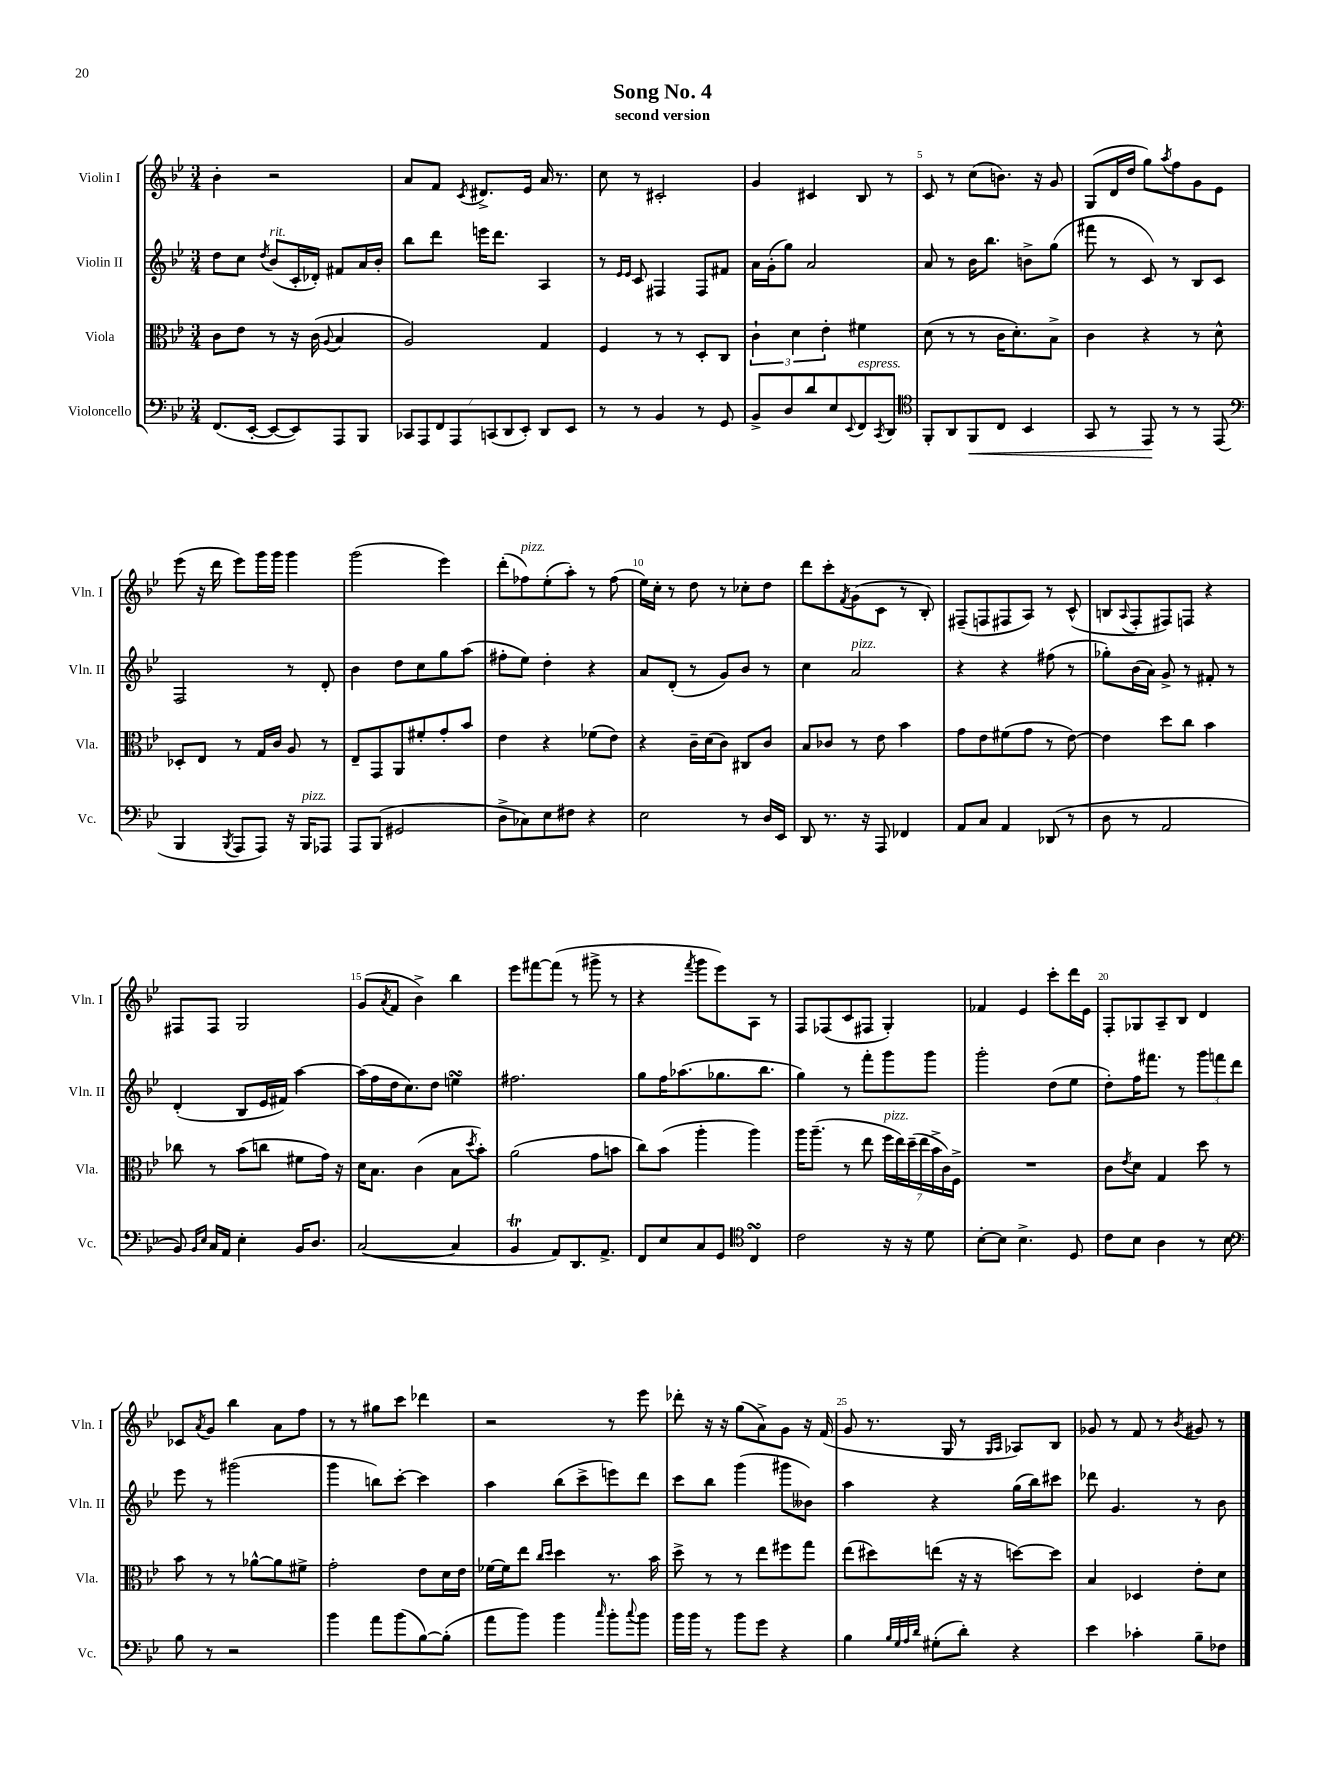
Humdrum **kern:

**kern	**dynam	**kern	**kern	**kern
*part4	*part4	*part3	*part2	*part1
*staff4	*staff4	*staff3	*staff2	*staff1
*I"Violoncello	*	*I"Viola	*I"Violin II	*I"Violin I
*I'Vc.	*	*I'Vla.	*I'Vln. II	*I'Vln. I
*clefF4	*	*clefC3	*clefG2	*clefG2
*k[b-e-]	*	*k[b-e-]	*k[b-e-]	*k[b-e-]
*M3/4	*	*M3/4	*M3/4	*M3/4
=1	=1	=1	=1	=1
(8.FF/L	.	8c\L	8dd\L	4b-'\
.	.	8e-\J	8cc\J	.
[16EE-'/Jk	.	.	.	.
.	.	.	8qdd/	.
!	!	!	!LO:TX:a:i:t=rit.	!
8EE-/L_	.	8r	(8b-/L	2r
8EE-/])	.	16r	16c'/L	.
.	.	(16c\	16d-X'/JJ)	.
.	.	8qqA/	.	.
8AAA/	.	4B-/	8f#X/L	.
8BBB-/J	.	.	16a/L	.
.	.	.	16b-'/JJ	.
=2	=2	=2	=2	=2
14CC-X/L	.	2A/)	8bb-\L	8a/L
14AAA/	.	.	.	.
.	.	.	8ddd\J	8f/J
14FF/	.	.	.	.
14AAA/	.	.	.	.
.	.	.	.	8qc/
.	.	.	16eeen\KL	8.d#X^/L
(14CCn/	.	.	.	.
.	.	.	8.ddd\J	.
14DD/	.	.	.	.
14EE-'/J)	.	.	.	.
.	.	.	.	16e-/Jk
8DD/L	.	4G/	4A/	16a/
.	.	.	.	8.r
8EE-/J	.	.	.	.
=3	=3	=3	=3	=3
8r	.	4F/	8r	8cc\
.	.	.	16qqe-/LL	.
.	.	.	16qqe-/JJ	.
8r	.	.	8c/	8r
4BB-/	.	8r	4F#X/	2c#X'/
.	.	8r	.	.
8r	.	8D'/L	8F#/L	.
8GG/	.	8C/J	8f#X/J	.
=4	=4	=4	=4	=4
8BB-^/L	.	6c`\	16a\LL	4g/
.	.	.	(16g'\J	.
8D/	.	.	8gg\J)	.
.	.	6d\	.	.
8d/	.	.	2a/	4c#X/
.	.	6e-'\	.	.
8E-/	.	.	.	.
8qqEE-/	.	.	.	.
!LO:TX:a:i:t=espress.	!	!	!	!
8FF/	.	4f#X\	.	8B-/
8qCC/	.	.	.	.
8DD/J	.	.	.	8r
=5	=5	=5	=5	=5
*clefC4	*	*	*	*
8FF'/L	.	(8d\	8a/	8c/
8AA/	.	8r	8r	8r
!	!LO:HP:b	!	!	!
8FF/	<	8r	16b-\KL	(8cc\L
.	.	.	8.bb-\J	.
8C/J	.	16c\KL	.	8.bn\J)
.	.	8.d'\)	.	.
4BB-/	.	.	8bn^\L	.
.	.	.	.	16r
.	.	8B-^\J	(8gg\J	8g/
=6	=6	=6	=6	=6
8GG/	.	4c\	8fff#X\	(8G/L
8r	.	.	8r	16d/L
.	.	.	.	16dd/JJ
8EE-/	.	4r	8c/)	8gg\L)
.	.	.	.	8qaa/
8r	[	.	8r	8ff\
8r	.	8r	8B-/L	8g\
(8EE-/	.	8d^^\	8c/J	8e-\J
!!LO:LB:g=z
=7	=7	=7	=7	=7
*clefF4	*	*	*	*
4BBB-/	.	8D-X'/L	2F/	(8eee-\
.	.	8E-/J	.	16r
.	.	.	.	16ddd\
8qBBB-/	.	.	.	.
8AAA/L	.	8r	.	8eee-\L)
8AAA/J)	.	16G/LL	.	16ggg\L
.	.	16c/JJ	.	16ggg\JJ
16r	.	8A/	8r	4ggg\
!LO:TX:a:i:t=pizz.	!	!	!	!
16BBB-/KL	.	.	.	.
8AAA-X/J	.	8r	8d'/	.
=8	=8	=8	=8	=8
8AAA/L	.	8E-~/L	4b-\	(2ggg\
(8BBB-/J	.	8GG/	.	.
2GG#X/	.	8AA/	8dd\L	.
.	.	8f#X'/	8cc\	.
.	.	8g'/	8gg\	4eee-\)
.	.	8b-/J	(8aa\J	.
=9	=9	=9	=9	=9
8D^\L	.	4e-\	8ff#X'\L	(8ddd'\L
!	!	!	!	!LO:TX:a:i:t=pizz.
8C-X\)	.	.	8ee-\J)	8ff-X\)
8E-\	.	4r	4dd'\	(8ee-'\
8F#X\J	.	.	.	8aa'\J)
4r	.	(8f-X\L	4r	8r
.	.	8e-\J)	.	(8ff-\
=10	=10	=10	=10	=10
2E-\	.	4r	8a/L	16ee-\LL)
.	.	.	.	16cc'\JJ
.	.	.	(8d'/J	8r
.	.	16c~\LL	8r	8dd\
.	.	(16d\J	.	.
.	.	8c\J)	8g/L)	8r
8r	.	8C#X/L	8b-/J	8cc-X'\L
16D/LL	.	8c/J	8r	8dd\J
16EE-/JJ	.	.	.	.
=11	=11	=11	=11	=11
8DD/	.	8B-/L	4cc\	8ddd\L
8.r	.	8c-X/J	.	8ccc'\
.	.	.	.	8qf/
!	!	!	!LO:TX:a:i:t=pizz.	!
.	.	8r	2a/	(8g\
16r	.	.	.	.
8AAA/	.	8e-\	.	8c\J
4FF-X/	.	4b-\	.	8r
.	.	.	.	8B-'/)
=12	=12	=12	=12	=12
8AA/L	.	8g\L	4r	(8F#X~/L
8C/J	.	8e-\	.	8Fn/
4AA/	.	(8f#X\	4r	8F#X/
.	.	8g\J	.	8A/J)
(8DD-X/	.	8r	(8ff#X\	8r
8r	.	[8e-\)	8r	(8c^^/
=13	=13	=13	=13	=13
8D\	.	4e-\]	8gg-X'\L)	8Bn/L
.	.	.	.	8qqA/
8r	.	.	(16b-\L	8F'/
.	.	.	16a\JJ)	.
2AA/	.	8dd\L	8g^/	8F#X/)
.	.	8cc\J	8r	8Fn/J
.	.	4b-\	8f#X'/	4r
.	.	.	8r	.
!!LO:LB:g=z
=14	=14	=14	=14	=14
8BB-/)	.	8cc-X\	(4d'/	8F#X/L
16qqBB-/LL	.	.	.	.
16qqE-/JJ	.	.	.	.
16C/LL	.	8r	.	8F#/J
16AA/JJ	.	.	.	.
4E-'\	.	(8b-\L	8B-/L	2G/
.	.	8ccn\J	16e-/L	.
.	.	.	16f#X/JJ)	.
16BB-/KL	.	8f#X\L	[4aa\	.
8.D/J	.	.	.	.
.	.	16g\Jk)	.	.
.	.	16r	.	.
=15	=15	=15	=15	=15
([2C/	.	16d\KL	(16aa\LL]	(8g/L
.	.	8.B-\J	16ff\	.
.	.	.	.	8qa/
.	.	.	16dd\J	8f/J
.	.	.	8.cc\)	.
.	.	(4c\	.	4b-^\)
.	.	.	8dd\J	.
4C/]	.	8B-\L	4eensSsS\	4bb-\
.	.	8qdd/	.	.
.	.	8b-'\J)	.	.
=16	=16	=16	=16	=16
4BB-T/	.	(2a\	2.ff#X\	8eee-\L
.	.	.	.	[8fff#X\
8AA/L)	.	.	.	(8fff#\J]
8.DD/	.	.	.	8r
.	.	8g\L	.	8ggg#X^\
8.AA^/J	.	.	.	.
.	.	8bn\J	.	8r
=17	=17	=17	=17	=17
8FF/L	.	8cc\L)	8gg\L	4r
8E-/	.	(8b-\J	16ff\K	.
.	.	.	(8.aa-X\	.
.	.	.	.	8qfff/
8C/	.	4aa'\	.	8ggg\L
8GG/J	.	.	8.gg-X\	8eee-\)
*clefC4	*	*	*	*
4CsSSS/	.	4aa\)	.	8A\J
.	.	.	8.bb-\J	.
.	.	.	.	8r
=18	=18	=18	=18	=18
2c\	.	16aa\KL	4gg\)	8F/L
.	.	(8.aa~\J	.	.
.	.	.	.	(8F-X/
.	.	8r	8r	8c/
.	.	8ee-\	8fff'\L	8F#X/J
!	!	!LO:TX:a:i:t=pizz.	!	!
16r	.	28ff\LL	8ggg\	4G'/)
.	.	28ee-\)	.	.
16r	.	.	.	.
.	.	(28dd~\	.	.
.	.	28ee-\	.	.
8d\	.	.	8ggg\J	.
.	.	28b-^\	.	.
.	.	28c\)	.	.
.	.	28F^\JJ	.	.
=19	=19	=19	=19	=19
[8B-'\L	.	2.r	2ggg'\	4f-X/
8B-\J]	.	.	.	.
4.B-^\	.	.	.	4e-/
.	.	.	(8dd\L	8ccc'\L
8D/	.	.	8ee-\J	16ddd\L
.	.	.	.	16e-\JJ
=20	=20	=20	=20	=20
8c\L	.	8c\L	8dd'\L)	8F'/L
.	.	8qe-/	.	.
8B-\J	.	8d\J	16ff\K	8G-X/
.	.	.	8.fff#X\J	.
4A\	.	4G/	.	8A~/
.	.	.	8r	8B-/J
8r	.	8dd\	12ggg\L	4d/
.	.	.	12fffn\	.
8B-\	.	8r	.	.
.	.	.	12ddd\J	.
!!LO:LB:g=z
=21	=21	=21	=21	=21
*clefF4	*	*	*	*
8B-\	.	8b-\	8eee-\	8c-X/L
.	.	.	.	8qa/
8r	.	8r	8r	8g/J
2r	.	8r	(2ggg#X\	4bb-\
.	.	[8a-X^^\L	.	.
.	.	8a-\]	.	8a\L
.	.	8f#X^\J	.	8ff\J
=22	=22	=22	=22	=22
4b-\	.	2g'\	4ggg\	8r
.	.	.	.	8r
8a\L	.	.	8bbn\L)	8gg#X\L
(8b-\	.	.	[8ccc'\J	8ccc\J
[8B-\)	.	8e-\L	4ccc\]	4ddd-X\
(8B-'\J]	.	16d\L	.	.
.	.	16e-\JJ	.	.
=23	=23	=23	=23	=23
8a\L	.	[16f-X\LL	4aa\	2r
.	.	16f-\J]	.	.
8b-\J)	.	8ee-\J	.	.
.	.	16qqcc/LL	.	.
.	.	16qqdd/JJ	.	.
4b-\	.	4dd\	(8bb-\L	.
.	.	.	8ccc^\	.
16qqcc/	.	.	.	.
8b-'\L	.	8.r	8eeen\)	8r
8qqcc/	.	.	.	.
8b-\J	.	.	8ddd\J	8eee-\
.	.	16b-\	.	.
=24	=24	=24	=24	=24
16b-\LL	.	8dd^\	8ccc\L	8ddd-X'\
16b-\JJ	.	.	.	.
8r	.	8r	8bb-\J	16r
.	.	.	.	16r
8b-\L	.	8r	(4ggg\	(8gg\L
8g\J	.	8ee-\L	.	8a^\)
4r	.	8ff#X\	8ggg#X\L	8g\J
.	.	8gg\J	8b--X\J)	16r
.	.	.	.	(16f/
=25	=25	=25	=25	=25
4B-\	.	(8ee-\L	4aa\	8g/
.	.	8dd#X\)	.	8.r
32qqB-/LLL	.	.	.	.
32qqG/	.	.	.	.
32qqA/	.	.	.	.
32qqd/JJJ	.	.	.	.
(8G#X'\L	.	(8een\J	4r	.
.	.	.	.	16G/
8d'\J)	.	16r	.	8r
.	.	16r	.	.
.	.	.	.	16qqG/LL
.	.	.	.	16qqA/JJ
4r	.	[8ddn\L)	(16gg\LL	8A-X/L)
.	.	.	16bb-\J)	.
.	.	8dd\J]	8ccc#X\J	8B-/J
=26	=26	=26	=26	=26
4e-\	.	4B-/	8ddd-X\	8g-X/
.	.	.	4.g/	8r
4c-X'\	.	4D-X/	.	8f/
.	.	.	.	8r
.	.	.	.	8qb-/
8B-~\L	.	8e-'\L	8r	8g#X/
8F-X\J	.	8d\J	8b-\	8r
==	==	==	==	==
*-	*-	*-	*-	*-
